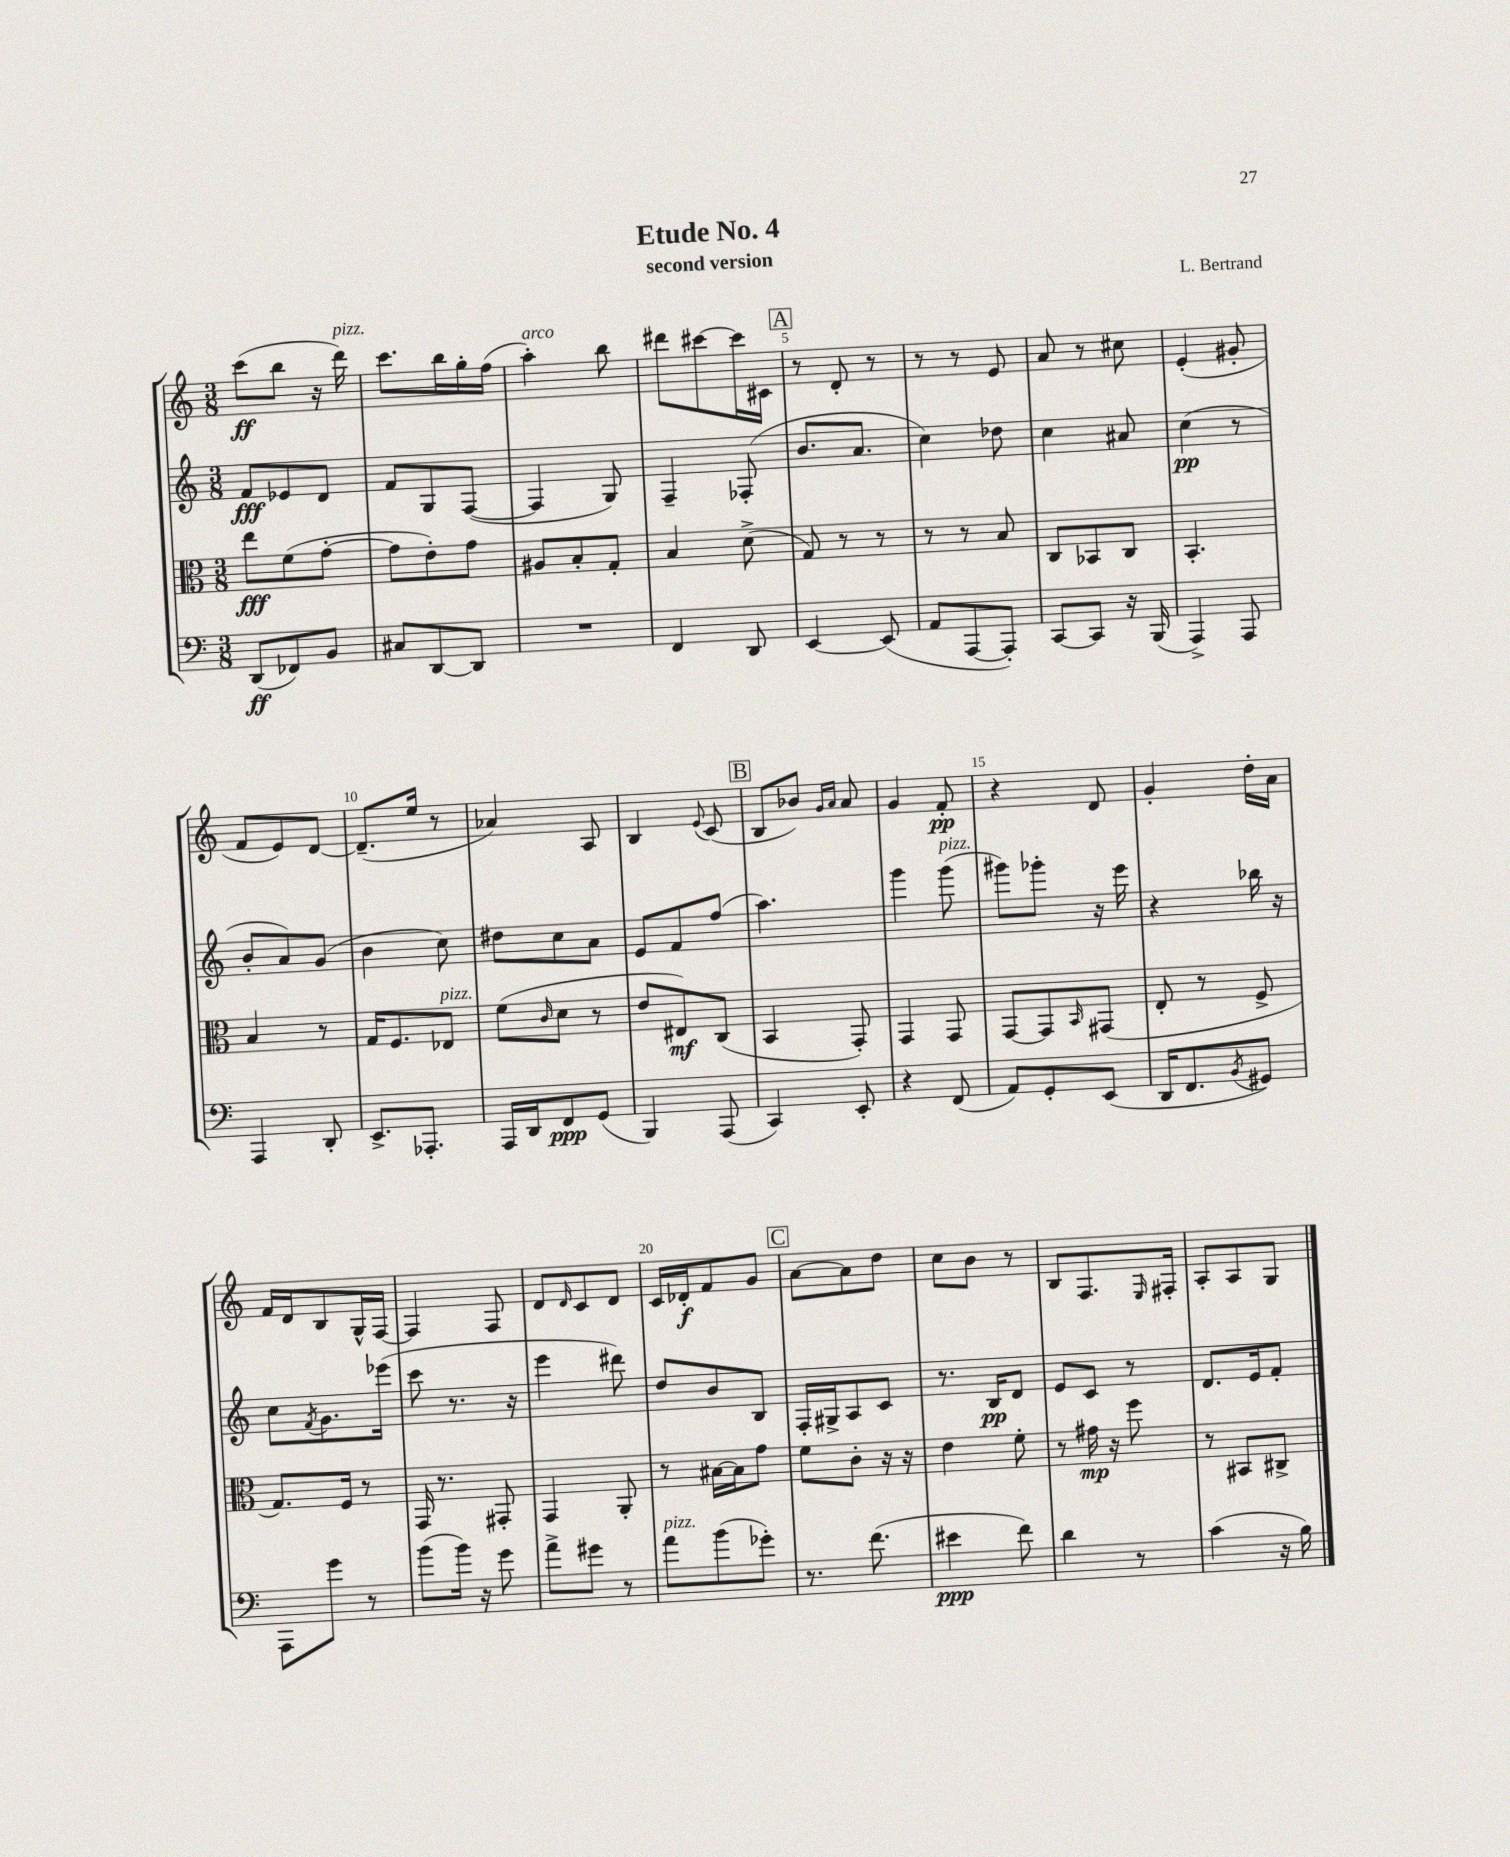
\header { title = "Etude No. 4" composer = "L. Bertrand" subtitle = "second version" }
<<
\new StaffGroup <<
\new Staff = "s0" {
    \clef treble \key c \major \numericTimeSignature \time 3/8
    c'''8\ff( b''8 r16 d'''16^\markup { \italic "pizz." }) |
    c'''8. b''16 g''16-. f''16( |
    a''4-.^\markup { \italic "arco" }) b''8 |
    dis'''8 cis'''8~ cis'''16 cis'16 |
    \mark \markup { \box "A" } r8 d'8-. r8 |
    r8 r8 e'8 |
    a'8 r8 cis''8 |
    e'4-.( gis'8-. |
    f'8 e'8) d'8~ |
    d'8.--( e''16 r8 |
    aes'4) a8 |
    b4 \appoggiatura { e'8 } c'8( |
    \mark \markup { \box "B" } b8 bes'8) \grace { g'16 a'16 } a'8 |
    g'4 f'8-.\pp |
    r4 d'8 |
    g'4-. d''16-. a'16 |
    f'16 d'16 b8 g16-^ f16~ |
    f4 f8 |
    d'8 \grace { d'16 } c'8 d'8 |
    c'16 des'16-.\f f'8 g'8 |
    \mark \markup { \box "C" } a'8~ a'8 d''8 |
    c''8 b'8 r8 |
    b8 f8. \grace { e16 } fis16-. |
    a8-. a8 g8 \bar "|." |
}
\new Staff = "s1" {
    \clef treble \key c \major \numericTimeSignature \time 3/8
    f'8\fff ees'8 d'8 |
    f'8 g8 f8~( |
    f4 g8) |
    f4-- fes8-.( |
    \mark \markup { \box "A" } b'8. a'8. |
    c''4) des''8 |
    c''4 ais'8 |
    c''4\pp( r8 |
    b'8-. a'8) g'8( |
    b'4 c''8) |
    dis''8 c''8 a'8 |
    e'8 f'8 f''8( |
    \mark \markup { \box "B" } a''4.) |
    g'''4 g'''8^\markup { \italic "pizz." }( |
    gis'''8) ges'''8-. r16 e'''16 |
    r4 bes''16 r16 |
    c''8 \acciaccatura { f'8 } g'8. ees'''16( |
    c'''8 r8. r16 |
    e'''4 dis'''8) |
    d''8 b'8 b8 |
    \mark \markup { \box "C" } f16-. gis16-> a8 c'8 |
    r8. b16\pp d'8 |
    e'8 c'8 r8 |
    d'8. e'16 f'8-. \bar "|." |
}
\new Staff = "s2" {
    \clef alto \key c \major \numericTimeSignature \time 3/8
    e''8\fff f'8( g'8~-. |
    g'8 e'8-.) g'8 |
    ais8 b8-. g8-. |
    b4 d'8->( |
    \mark \markup { \box "A" } g8) r8 r8 |
    r8 r8 b8 |
    c8 bes,8 c8 |
    b,4.-. |
    b4 r8 |
    g16 f8. ees8^\markup { \italic "pizz." } |
    f'8( \grace { c'16 } d'8 r8 |
    e'8 eis8\mf) c8( |
    \mark \markup { \box "B" } b,4 g,8-.) |
    g,4 g,8 |
    g,8~ g,8 \grace { b,16 } gis,8( |
    e8-. r8 f8-> |
    g8.) f16 r8 |
    g,16 r8. gis,8-. |
    g,4 a,8-. |
    r8 bis16~ bis16 g'8 |
    \mark \markup { \box "C" } f'8 c'8-. r16 r16 |
    e'4 f'8-. |
    r8 gis'16\mp r16 f''8 |
    r8 bis,8 cis8-> \bar "|." |
}
\new Staff = "s3" {
    \clef bass \key c \major \numericTimeSignature \time 3/8
    d,8\ff( fes,8) b,8 |
    cis8 d,8~ d,8 |
    R4. |
    f,4 d,8 |
    \mark \markup { \box "A" } e,4~ e,8( |
    a,8 a,,8~ a,,8-.) |
    c,8~ c,8 r16 b,,16( |
    a,,4->) a,,8 |
    a,,4 d,8-. |
    e,8.-> aes,,8.-. |
    a,,16 d,16 f,8\ppp g,8( |
    b,,4) a,,8( |
    \mark \markup { \box "B" } c,4) e,8-. |
    r4 f,8( |
    a,8) g,8-. e,8( |
    d,16 f,8. \acciaccatura { b,8 } gis,8) |
    a,,8 g'8 r8 |
    b'8( b'16) r16 g'8 |
    a'8-> gis'8 r8 |
    a'8^\markup { \italic "pizz." } b'8( ges'8-.) |
    \mark \markup { \box "C" } r8. f'8.( |
    eis'4\ppp f'8) |
    d'4 r8 |
    c'4( r16 b16) \bar "|." |
}
>>
>>
\layout { \context { \Score \override BarNumber.break-visibility = ##(#f #t #t) barNumberVisibility = #(every-nth-bar-number-visible 5) } }
